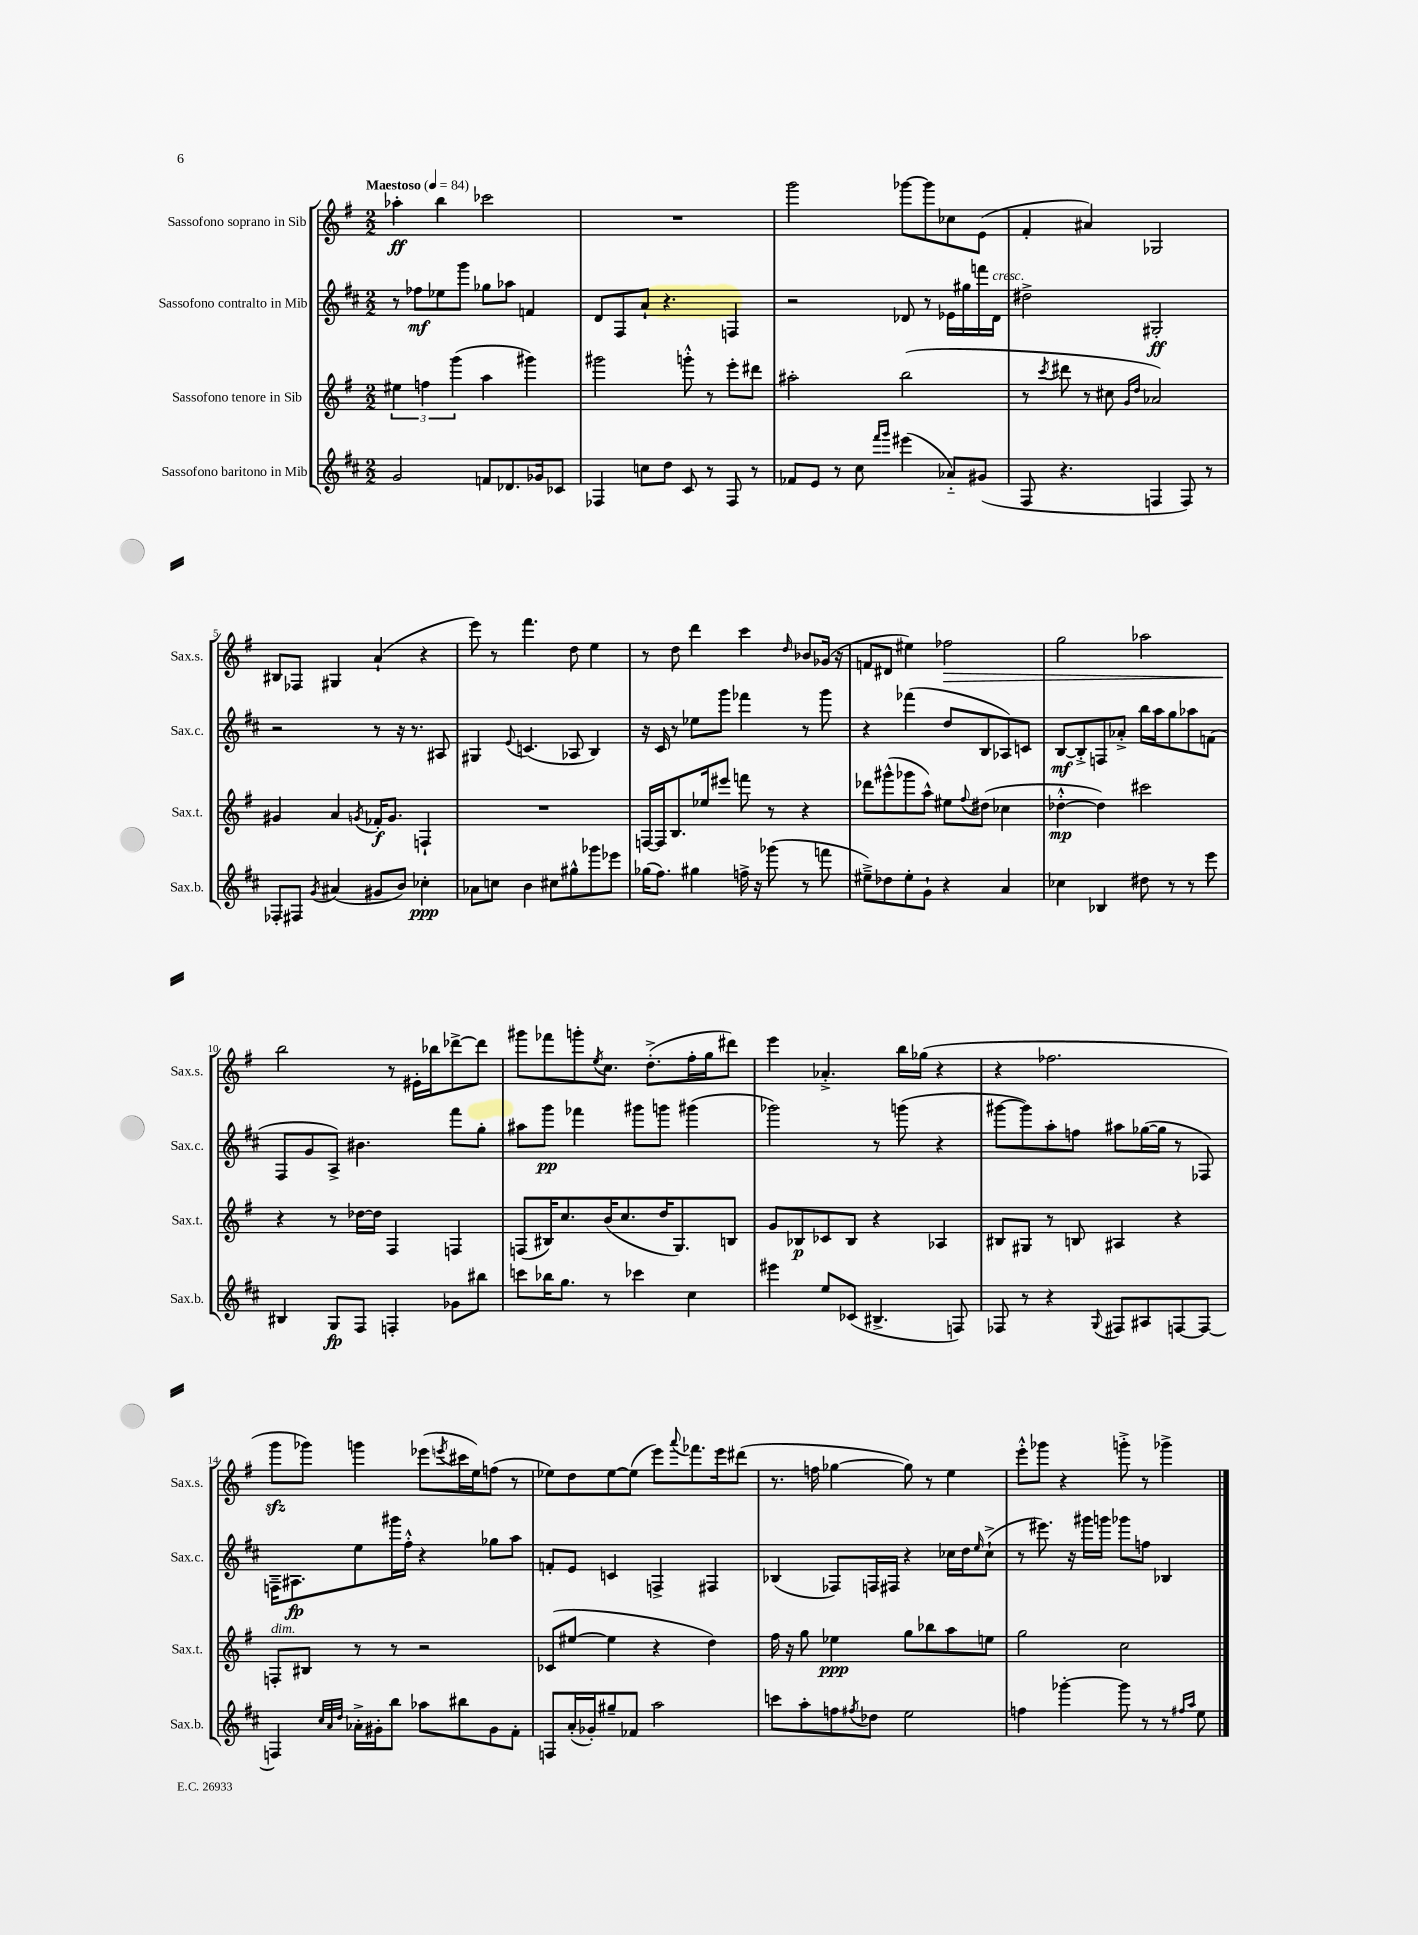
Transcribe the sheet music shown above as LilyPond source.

<<
\new StaffGroup <<
\new Staff = "s0" \with { instrumentName = "Sassofono soprano in Sib" shortInstrumentName = "Sax.s." } {
    \clef treble \key g \major \numericTimeSignature \time 2/2 \tempo "Maestoso" 4 = 84
    aes''4-.\ff b''4 ces'''2 |
    R1 |
    g'''2 ges'''8~ ges'''8 ces''8 e'8( |
    fis'4-. ais'4) ges2 |
    bis8 fes8 gis4 a'4-!( r4 |
    e'''8) r8 fis'''4. d''8 e''4 |
    r8 d''8 d'''4 c'''4 \grace { d''16 } bes'8 ges'16( r16 |
    f'8 dis'8 eis''4) fes''2\> |
    g''2 aes''2 |
    b''2\! r8 eis'16-. bes''16 des'''8~-> des'''8 |
    gis'''8 fes'''8 g'''8-. \acciaccatura { e''8 } c''8. d''8.-.->( fis''16-. g''16 dis'''8) |
    e'''4 aes'4.-.-> b''16 ges''16( r4 |
    r4 fes''2. |
    g'''8\sfz ges'''8) g'''4 ees'''8( \acciaccatura { e'''8 } cis'''16 e''16) f''8( r8 |
    ees''8) d''8 ees''8~ ees''8( e'''8) \appoggiatura { a'''8 } fes'''8. e'''16 dis'''8( |
    r8. f''16 ges''4~ ges''8) r8 e''4 |
    e'''8-.-^ ges'''8 r4 g'''8-.-> r8 ges'''4-> \bar "|." |
}
\new Staff = "s1" \with { instrumentName = "Sassofono contralto in Mib" shortInstrumentName = "Sax.c." } {
    \clef treble \key d \major \numericTimeSignature \time 2/2
    r8 fes''8\mf ees''8 g'''8 ges''8 aes''8 f'4 |
    d'8 fis8 a'8-! r4. f4 |
    r2 des'8 r8 ees'16 gis''16 f'''16 des'16^\markup { \italic "cresc." } |
    dis''2-> gis2-.\ff |
    r2 r8 r16 r8. ais8 |
    gis4 \appoggiatura { e'8 } c'4.( aes8 b4) |
    r16 cis'16 r8 ees''8 g'''8 fes'''4 r8 g'''8 |
    r4 fes'''4( d''8 b8 aes8) c'8 |
    b8~\mf b8-.-> f8 aes'8-.-> b''16 a''16 g''8 aes''8 f'8( |
    fis8 g'8 a8->) bis'4. fis'''8 g''8-. |
    ais''8 g'''8\pp fes'''4 gis'''8 g'''8 gis'''4( |
    ges'''2) r8 g'''8( r4 |
    gis'''8~ gis'''8) a''8-. f''8 ais''8 ges''16~( ges''16 r8 fes8) |
    f16-- ais8.\fp e''8 gis'''16 fis''16-.-^ r4 ges''8 a''8 |
    f'8-. e'8 c'4 f4-> fis4 |
    bes4( fes8) f16 fis16 r4 ces''16 d''16 \grace { e''16 } ces''8-!->( |
    r8 eis'''8.) r16 gis'''16 g'''16 ges'''8 f''8 bes4 \bar "|." |
}
\new Staff = "s2" \with { instrumentName = "Sassofono tenore in Sib" shortInstrumentName = "Sax.t." } {
    \clef treble \key g \major \numericTimeSignature \time 2/2
    \tuplet 3/2 { eis''4 f''4 g'''4( } a''4 gis'''4) |
    gis'''2 g'''8-.-^ r8 e'''8-. dis'''8 |
    ais''2-. b''2( |
    r8 \acciaccatura { c'''8 } dis'''8 r8 cis''8 \grace { g'16 d''16 } aes'2) |
    gis'4 a'4 \acciaccatura { g'8 } fes'16-.\f g'8. f4-! |
    R1 |
    f16~ f16 b8. ees''16 eis'''8 f'''8 r8 r4 |
    des'''8 gis'''8-^( ges'''8 a''8-^) eis''8 \appoggiatura { fis''8 } dis''8( ces''4 |
    des''4~-.-^\mp des''4) cis'''2 |
    r4 r8 des''16~ des''16 fis4 f4 |
    f8( bis16) c''8. b'16( c''8. d''16 g8.) b8 |
    g'8 bes8\p ces'8 bes8 r4 aes4 |
    bis8 gis8 r8 b8 ais4 r4 |
    f8-.^\markup { \italic "dim." } bis8 r8 r8 r2 |
    ces'8( eis''8~ eis''4 r4 d''4) |
    fis''16 r16 g''8 ees''4\ppp g''8 bes''8 a''8 e''8 |
    g''2 c''2 \bar "|." |
}
\new Staff = "s3" \with { instrumentName = "Sassofono baritono in Mib" shortInstrumentName = "Sax.b." } {
    \clef treble \key d \major \numericTimeSignature \time 2/2
    g'2 f'8 des'8. ges'16 ces'8 |
    fes4 c''8 d''8 cis'8 r8 fes8 r8 |
    fes'8 e'8 r8 cis''8 \grace { fis'''16 g'''16 } eis'''4( aes'8-_) gis'8( |
    fis8 r4. f4 f8) r8 |
    fes8-. fis8 \acciaccatura { g'8 } ais'4( gis'8 b'8) ces''4-.\ppp |
    aes'8 c''8 b'4 cis''8 gis''8-^ ges'''8 ees'''8 |
    ges''16( fis''8.) gis''4 f''16-> r16 ges'''8( r8 f'''8 |
    eis''8--->) des''8 eis''8-. g'8-! r4 a'4 |
    ces''4 bes4 dis''8 r8 r8 e'''8 |
    bis4 g8\fp fis8 f4-. ges'8 bis''8 |
    c'''8 bes''16 g''8. r8 ces'''4 cis''4 |
    eis'''4 e''8 ces'8( bis4.-> f8) |
    fes8 r8 r4 \appoggiatura { g8 } fis8 ais8 f8~ f8~ |
    f4 \grace { cis''32 a'32 d''32 } aes'16-.-> gis'16-. b''8 aes''8 bis''8 gis'8 fis'8-. |
    f8 a'16-.( ges'16-.) gis''8-- fes'8 a''2 |
    c'''8 a''8-. f''8 \acciaccatura { fis''8 } des''8 e''2 |
    f''4 ges'''4~-. ges'''8 r8 r8 \grace { fis''16 a''16 } e''8 \bar "|." |
}
>>
>>
